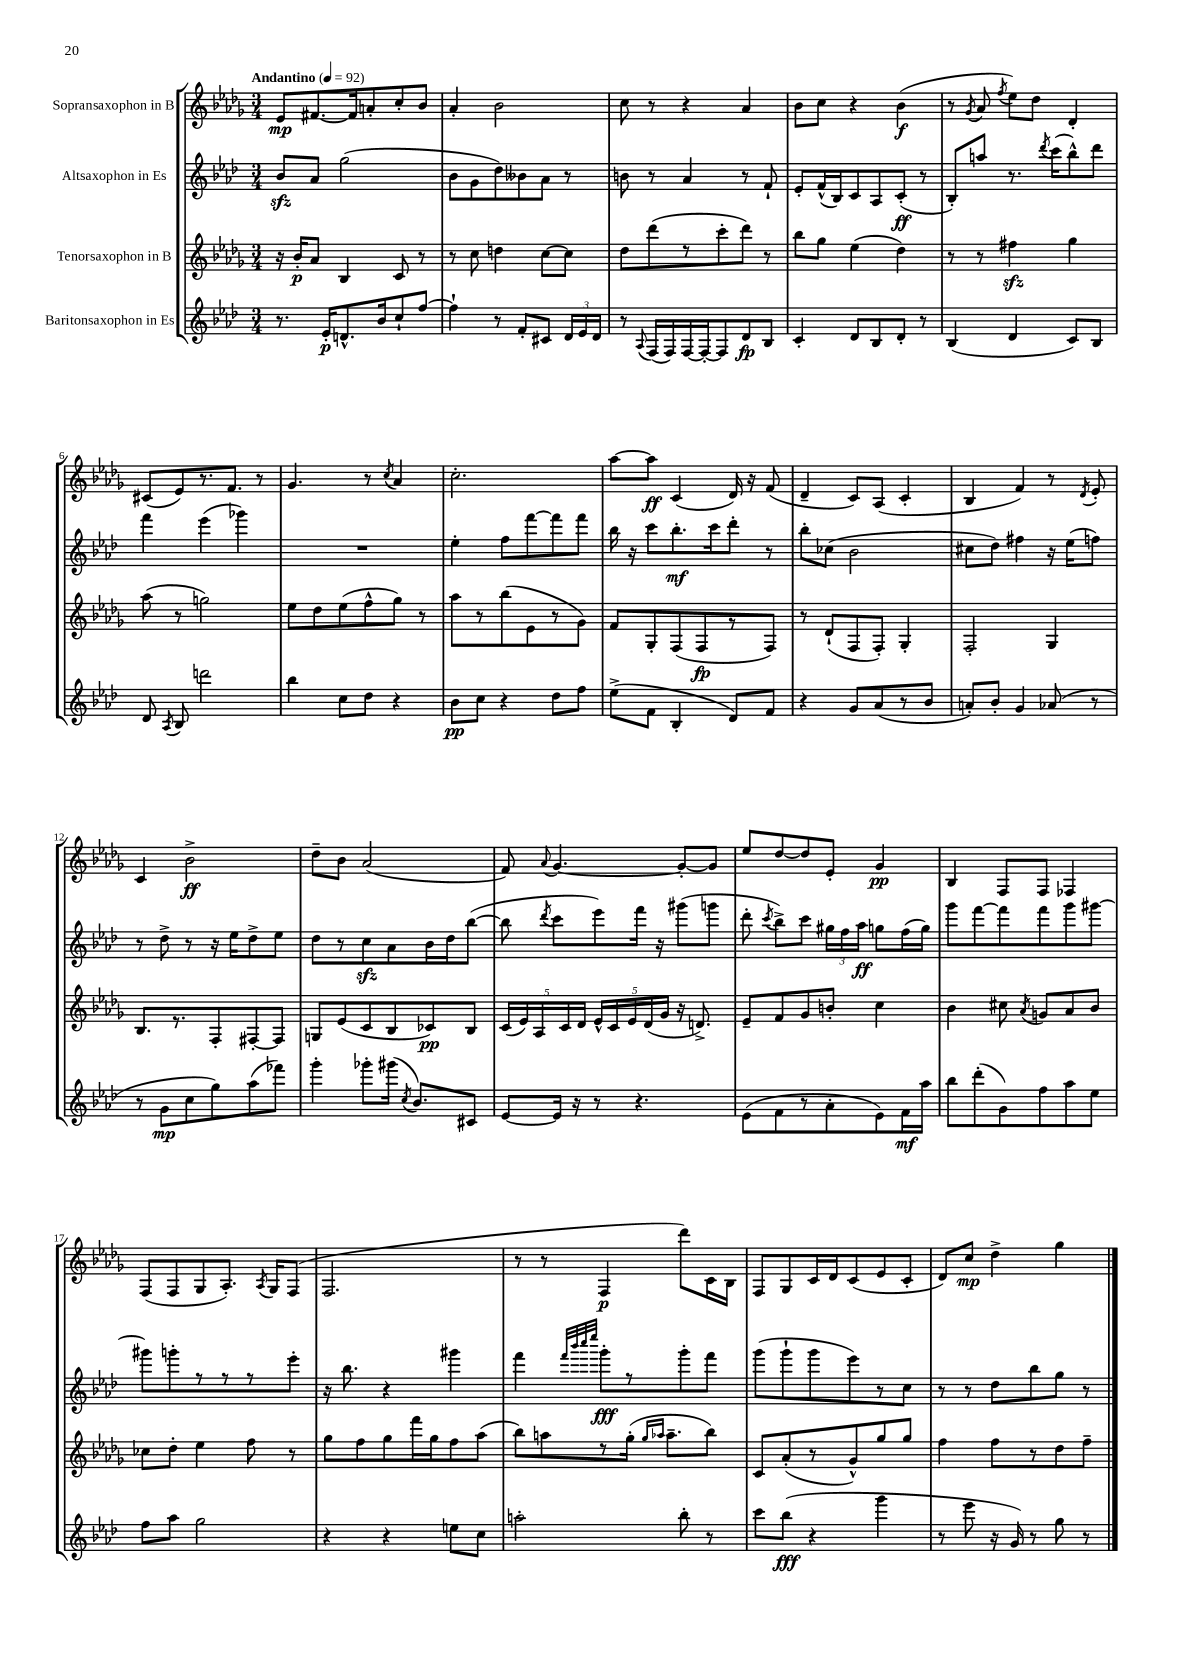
<<
\new StaffGroup <<
\new Staff = "s0" \with { instrumentName = "Sopransaxophon in B" } {
    \clef treble \key des \major \numericTimeSignature \time 3/4 \tempo "Andantino" 4 = 92
    \autoBeamOff ees'8[\mp fis'8.~ fis'16 a'8-. c''8-. bes'8] |
    aes'4-. bes'2 |
    c''8 r8 r4 aes'4 |
    bes'8[ c''8] r4 bes'4\f( |
    r8 \acciaccatura { ges'8 } aes'8 \acciaccatura { f''8 } ees''8[) des''8] des'4-. |
    cis'8[( ees'8) r8. f'8.] r8 |
    ges'4. r8 \acciaccatura { c''8 } aes'4 |
    c''2.-. |
    aes''8[~ aes''8]\ff c'4( des'16) r16 f'8( |
    des'4-- c'8[) aes8]( c'4-. |
    bes4 f'4) r8 \acciaccatura { des'8 } ees'8-. |
    c'4 bes'2->\ff |
    des''8[-- bes'8] aes'2( |
    f'8) \appoggiatura { aes'8 } ges'4.~ ges'8[~-. ges'8] |
    ees''8[ des''8~ des''8 ees'8]-. ges'4\pp |
    bes4 f8[ f8] fes4 |
    f8[( f8 ges8 aes8.]-.) \acciaccatura { aes8 } ges16[ f8]( |
    f2. |
    r8 r8 f4\p des'''8[) c'16 bes16] |
    f8[ ges8 c'16 des'16 c'8( ees'8 c'8]-. |
    des'8[) c''8]\mp des''4-> ges''4 \bar "|." |
}
\new Staff = "s1" \with { instrumentName = "Altsaxophon in Es" } {
    \clef treble \key aes \major \numericTimeSignature \time 3/4
    \autoBeamOff bes'8[\sfz aes'8] g''2( |
    bes'8[ g'8 des''8) beses'8 aes'8] r8 |
    b'8 r8 aes'4 r8 f'8-! |
    ees'8[-. f'16-^( bes16) c'8 aes8 c'8]-.\ff( r8 |
    bes8[-.) a''8] r8. \acciaccatura { des'''8 } c'''16[( bes''8-^) des'''8] |
    f'''4 ees'''4( ges'''4) |
    R2. |
    ees''4-. f''8[ f'''8~ f'''8 f'''8] |
    bes''16 r16 c'''8[ bes''8.-.\mf c'''16 des'''8]-. r8 |
    bes''8[-. ces''8]( bes'2 |
    cis''8[ des''8]) fis''4 r16 ees''16[( f''8]) |
    r8 des''8-> r8 r16 ees''16[ des''8-> ees''8] |
    des''8[ r8 c''8\sfz aes'8 bes'16 des''16 bes''8]~( |
    bes''8 \acciaccatura { des'''8 } c'''8[ ees'''8) f'''16] r16 gis'''8[( g'''8] |
    des'''8-. \acciaccatura { c'''8 } bes''8[->) c'''8] \tuplet 3/2 { gis''16[ f''16 aes''16]\ff } g''8[ f''16( g''16]) |
    g'''8[ f'''8~ f'''8 f'''8 g'''8 gis'''8]~ |
    gis'''8[ g'''8-. r8 r8 r8 ees'''8]-. |
    r16 bes''8. r4 gis'''4 |
    f'''4 \grace { f'''32[ bes'''32 c''''32 ees''''32] } g'''8[-.\fff r8 g'''8-. f'''8] |
    g'''8[( g'''8-! g'''8 ees'''8) r8 c''8] |
    r8 r8 des''8[ bes''8 g''8] r8 \bar "|." |
}
\new Staff = "s2" \with { instrumentName = "Tenorsaxophon in B" } {
    \clef treble \key des \major \numericTimeSignature \time 3/4
    \autoBeamOff r16 bes'16[-.\p aes'8] bes4 c'8 r8 |
    r8 c''8 d''4 c''8[~ c''8] |
    des''8[ des'''8( r8 c'''8-. des'''8]) r8 |
    bes''8[ ges''8] ees''4( des''4) |
    r8 r8 fis''4\sfz ges''4 |
    aes''8( r8 g''2) |
    ees''8[ des''8 ees''8( f''8-^ ges''8]) r8 |
    aes''8[ r8 bes''8( ees'8 r8 ges'8]) |
    f'8[ ges8-. f8( f8\fp r8 f8]) |
    r8 des'8[-!( f8 f8]-.) ges4-. |
    f2-. ges4 |
    bes8.[ r8. f8-. fis8~-. fis8] |
    g8[ ees'8( c'8 bes8 ces'8\pp) bes8] |
    \tuplet 5/4 { c'16[( ees'16) aes16 c'16 des'16] } \tuplet 5/4 { ees'16[-^ c'16 ees'16 des'16( ges'16] } r16 d'8.->) |
    ees'8[-- f'8 ges'8 b'8]-. c''4 |
    bes'4 cis''8 \acciaccatura { aes'8 } g'8[ aes'8 bes'8] |
    ces''8[ des''8]-. ees''4 f''8 r8 |
    ges''8[ f''8 ges''8 f'''16 ges''16 f''8 aes''8]( |
    bes''8[) a''8 r8 ges''16]-.( \grace { ges''16[ aes''16] } aes''8.[-- bes''8]) |
    c'8[ aes'8-.( r8 ges'8-^) ges''8 ges''8] |
    f''4 f''8[ r8 des''8 f''8]-- \bar "|." |
}
\new Staff = "s3" \with { instrumentName = "Baritonsaxophon in Es" } {
    \clef treble \key aes \major \numericTimeSignature \time 3/4
    \autoBeamOff r8. ees'16[-.\p d'8.-^ bes'16 c''8-! f''8]~ |
    f''4-! r8 f'8[-. cis'8] \tuplet 3/2 { des'16[ ees'16 des'16] } |
    r8 \appoggiatura { aes8 } f16[( f16) f16~ f16~-. f8 des'8\fp bes8] |
    c'4-. des'8[ bes8 des'8]-. r8 |
    bes4( des'4 c'8[) bes8] |
    des'8 \acciaccatura { aes8 } bes8 d'''2 |
    bes''4 c''8[ des''8] r4 |
    bes'8[\pp c''8] r4 des''8[ f''8] |
    ees''8[->( f'8] bes4-. des'8[) f'8] |
    r4 g'8[ aes'8( r8 bes'8] |
    a'8[-.) bes'8]-. g'4 aes'8( r8 |
    r8 g'8[\mp c''8 g''8) aes''8( fes'''8]) |
    g'''4-. ges'''8[-. gis'''16]( \acciaccatura { c''8 } bes'8.[) cis'8] |
    ees'8[~ ees'16] r16 r8 r4. |
    ees'8[( f'8 r8 aes'8-. ees'8) f'16\mf aes''16] |
    bes''8[ des'''8-.( g'8) f''8 aes''8 ees''8] |
    f''8[ aes''8] g''2 |
    r4 r4 e''8[ c''8] |
    a''2-. bes''8-. r8 |
    c'''8[ bes''8]\fff( r4 g'''4 |
    r8 ees'''8 r16 g'16) r8 g''8 r8 \bar "|." |
}
>>
>>
